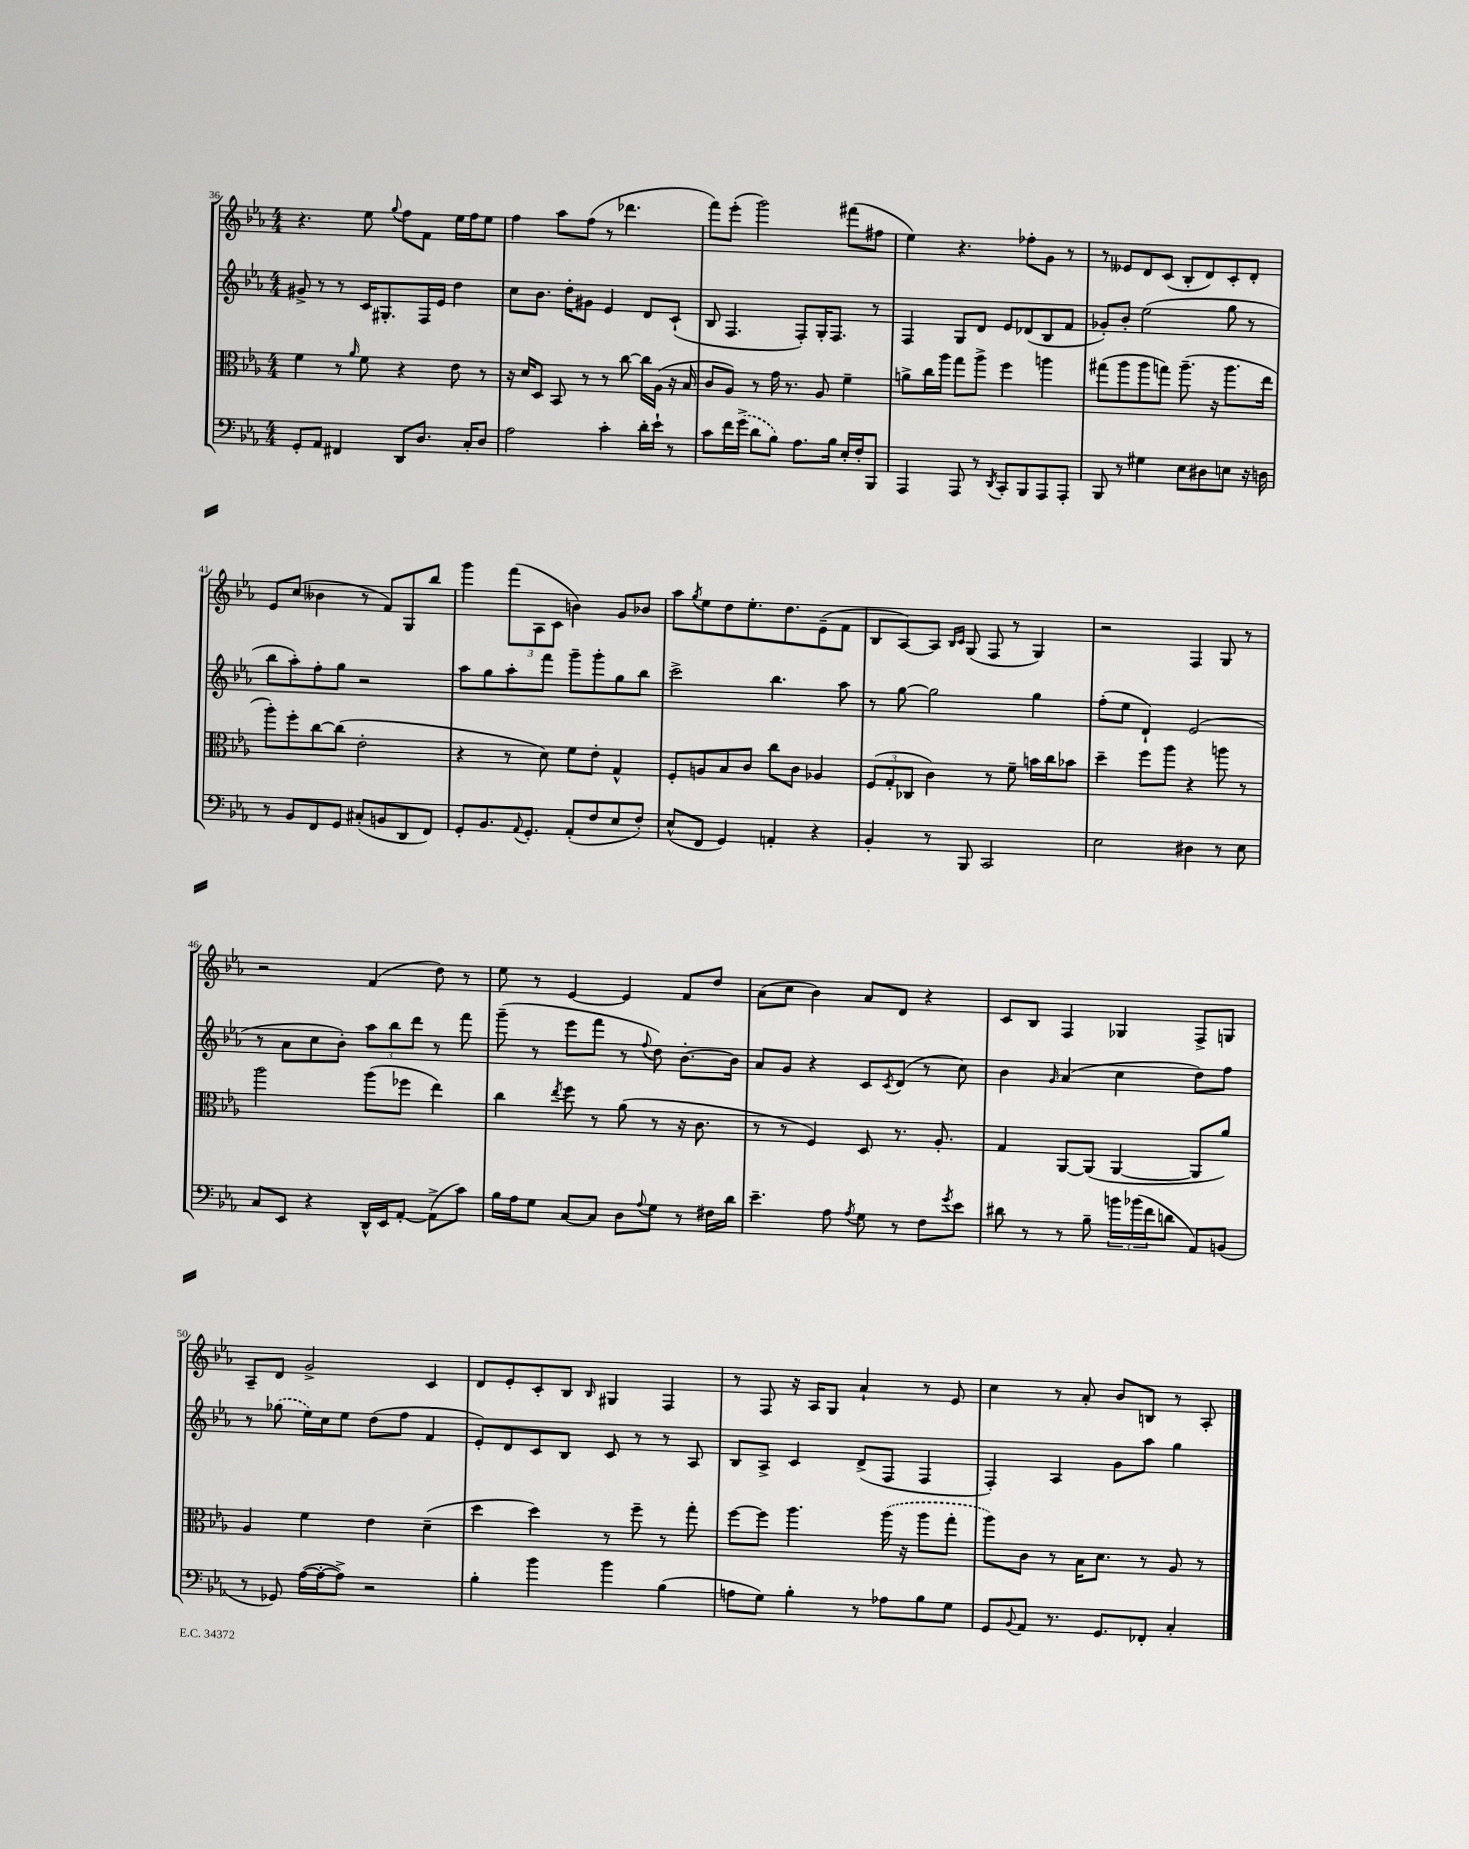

**kern	**kern	**kern	**kern
*staff4	*staff3	*staff2	*staff1
*clefF4	*clefC3	*clefG2	*clefG2
*k[b-e-a-]	*k[b-e-a-]	*k[b-e-a-]	*k[b-e-a-]
*M4/4	*M4/4	*M4/4	*M4/4
8GG'	4f	8g#^	4.r
8AA-	.	8r	.
4FF#	8r	8r	.
.	16qqa-	.	.
.	8f	16c	8ee-
.	.	8.G#'	.
.	.	.	8qqgg
8DD	4r	.	8ff
8.D	.	16F	8f
.	.	16e-	.
.	8e-	4dd	16ee-
16C'	.	.	16ff
8D	8r	.	8ee-
=	=	=	=
2A-	16r	8cc	4ff
.	16d	.	.
.	8D	8.b-	.
.	8BB-	.	8aa-
.	.	16dd'	.
.	8r	8g#	(8ff
4c'	8r	4e-	8r
.	[8cc	.	4.ddd-
16d'	16cc]	8d	.
16e-`	(16A-	.	.
8r	16r	(8c`	.
.	16B-	.	.
=	=	=	=
8c	8c	8B-	8fff)
16f	8A-)	4.F	(8eee-'
(16g^	.	.	.
8d	8r	.	2ggg)
8B-)	16g	.	.
.	8.r	.	.
8.A-	.	8F')	.
.	8A-	16G'	.
16B-	.	8.F	.
16E-'	4f~	.	(8fff#
16F'	.	.	.
8BBB-	.	8r	8ff#
=	=	=	=
4AAA-	8a^	4F	4ee-)
.	16cc	.	.
.	16aa-	.	.
8AAA-	8gg	8G	4.r
8r	8aa-^	8d	.
8qDD	.	.	.
8CC'	4ff	8e-	.
8BBB-	.	(8d-	8ff-'
8AAA-	4aa	8B-	8g
8AAA-'	.	8f	8r
=	=	=	=
8BBB-	(8gg#	8g-')	8r
8r	8aa-	8b-'	8e--
4G#	8aa-	(2ee-	8d
.	8gg)	.	(8c
8E-	(8.aa-~	.	8B-'
8D#	.	.	8d)
.	16r	.	.
8E	8.aa-	8gg	8c'
16r	.	8r	8d'
16D	16ee-	.	.
=	=	=	=
8r	8aa-')	8bb-	8e-
8BB-	8ff'	8aa-')	(8cc
8FF	[8cc	8ff'	4b--
8GG	(8cc]	8gg	.
(8C#'	2e-'	2r	8r
8BB	.	.	8f)
8DD	.	.	8G
8FF)	.	.	8bb-
=	=	=	=
8GG'	4r	8aa-	4ggg
8.BB-	.	8gg	.
.	8r	8aa-'	(12fff
8qqAA-	.	.	.
8.GG'	.	.	.
.	.	.	12A-
.	8d)	8fff	.
.	.	.	12c
(8AA-'	8f	8ggg~	4b)
8F	8e-'	8ggg'	.
8E-	4G^^	8gg	8g
8F')	.	8bb-	8b-
=	=	=	=
(8E-^^	8F'	2ccc^	8aa-
.	.	.	8qgg
8FF	8A	.	8ee-
4GG)	8B-	.	8dd
.	8c	.	8.ee-'
4AA'	8cc	4.bb-	.
.	.	.	8.dd
.	8c	.	.
4r	4A-	.	(8e-~
.	.	8aa-	8f
=	=	=	=
4BB-'	(12F	8r	8B-
.	12G'	.	.
.	.	[8gg	[8A-)
.	12C-	.	.
8r	4c)	2gg]	8A-]
.	.	.	16qqB-
.	.	.	16qqc
8BBB-	.	.	(8G
2CC	8r	.	8F
.	8f~	.	8r
.	16b	4gg	4G)
.	16cc	.	.
.	8b-	.	.
=	=	=	=
2E-	4dd~	(8ff'	2r
.	.	8ee-	.
.	8ff	4d`)	.
.	8aa-	.	.
4D#	4r	(2e-	4F
8r	8aa	.	8G
8E-	8r	.	8r
=	=	=	=
8C	2aa-	8r	2r
8EE-	.	8a-	.
4r	.	8cc	.
.	.	8b-')	.
16DD^^	(8aa-	12aa-	(4f
16EE-	.	.	.
.	.	12bb-	.
[8AA-'	8ff-	.	.
.	.	12ddd	.
(8AA-^]	4ee-)	8r	8dd)
8c)	.	8fff	8r
=	=	=	=
16B-	4cc	(8ggg~	8ee-
16A-	.	.	.
8G	.	8r	8r
.	8qee-	.	.
[8C	8ff	8eee-	[4e-
8C]	8r	8fff	.
8D	(8a-	8r	4e-]
8qqA-	.	8qqff	.
8G	8r	8dd)	.
8r	16r	[8.b-'	8f
.	8.c	.	.
16F#	.	.	8dd
16d	.	16b-]	.
=	=	=	=
4.e-~	8r	8a-	(8a-
.	8r	8g	8cc
.	4F)	4r	4b-)
8A-	.	.	.
8qA-	.	.	.
8G	8D	8c	8a-
.	.	8qc	.
8r	8.r	(8d	8d
8F	.	8r	4r
.	8.A-'	.	.
8qg	.	.	.
8e-	.	8cc)	.
=	=	=	=
8d#	4G	4b-	8c
8r	.	.	8B-
.	.	16qqg	.
8r	[8AA-	(4a-	4F
8B-~	(8AA-]	.	.
24b	[4AA-	4cc	4G-
(24b-	.	.	.
24f	.	.	.
8d	.	.	.
8AA-)	8AA-]	8dd)	8F^
(8BB	8a-)	8ff	8G
=	=	=	=
8r	4A-	8r	8A-~
8GG-)	.	(8gg-	8d
([16A-	4f	16ee-)	2g^
16A-'_	.	16cc	.
8A-^])	.	8ee-	.
2r	4e-	(8dd	.
.	.	8ff	.
.	(4d~	4f	4c
=	=	=	=
4B-'	4dd	8e-')	8d
.	.	8d	8e-'
4b-	4dd)	8c	8c'
.	.	8B-	8B-
.	.	.	16qqB-
4b-	8r	8c	4G#
.	8ff~	8r	.
(4B-	8r	8r	4F
.	8gg'	8A-	.
=	=	=	=
8A	[8ff	8B-	8r
8G)	8ff]	8A-^	8F
4B-'	4.aa-	4c	16r
.	.	.	16A-
.	.	.	8G
8r	.	(8d^	4a-`
8A-	(16aa-	8F	.
.	16r	.	.
8B-	8aa-	4F	8r
8G	8gg'	.	8e-
=	=	=	=
8GG	8aa-)	4F')	4cc
8qqBB-	.	.	.
8AA-	8c	.	.
8.r	8r	4A-	8r
.	16B-	.	8a-'
8.GG	8.d	.	.
.	.	8g	8b-
8FF-'	8r	8aa-	8B
4C'	8A-	4gg	8r
.	8r	.	8A-'
==	==	==	==
*-	*-	*-	*-
